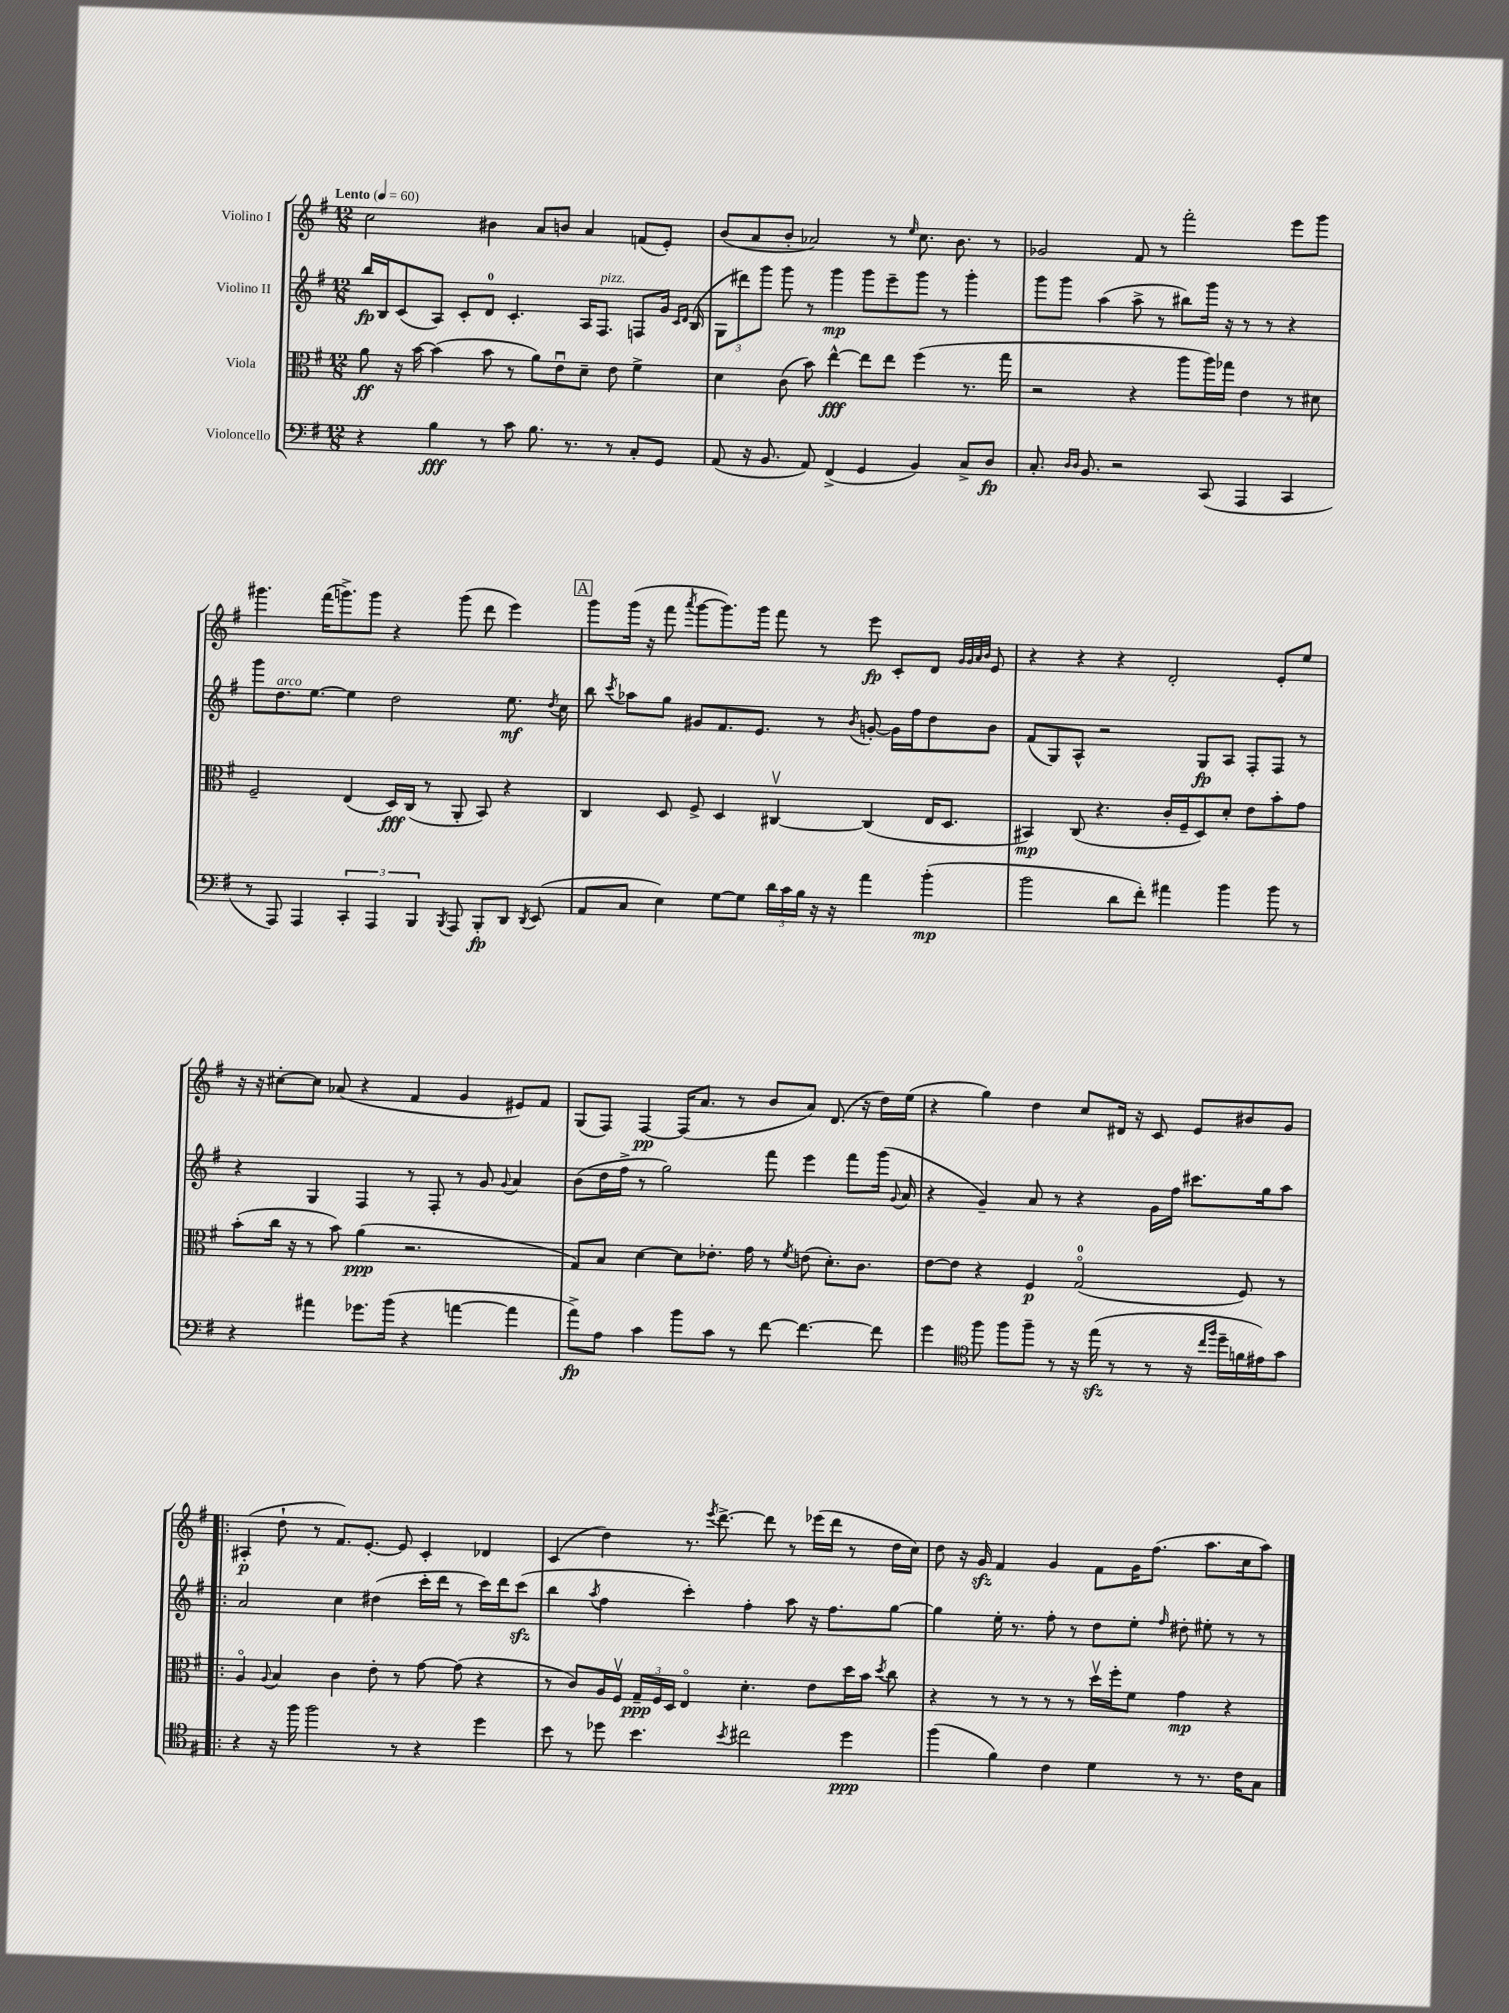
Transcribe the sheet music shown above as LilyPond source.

<<
\new StaffGroup <<
\new Staff = "s0" \with { instrumentName = "Violino I" } {
    \clef treble \key g \major \numericTimeSignature \time 12/8 \tempo "Lento" 4 = 60
    \autoBeamOff c''2 bis'4 a'8[ b'8] a'4 f'8[( e'8]-.) |
    b'8[( a'8 b'8]-. aes'2) r8 \grace { e''16 } c''8. b'8. r8 |
    ges'2 fis'8 r8 fis'''2-. e'''8[ g'''8] |
    gis'''4. fis'''16[( g'''8.->) g'''8] r4 g'''8( d'''8 e'''4) |
    \mark \markup { \box "A" } g'''8[ g'''16]( r16 fis'''8 \acciaccatura { a'''8 } g'''8[~ g'''8.) g'''16] fis'''8 r8 e'''8\fp c'8[-. d'8] \grace { g'32[ g'32 a'32 b'32] } e'8 |
    r4 r4 r4 d'2-. e'8[-. e''8] |
    r16 r16 cis''8[~-. cis''8] aes'8( r4 fis'4 g'4 eis'8[) fis'8] |
    g8[( fis8]) fis4~\pp fis16[( a'8.] r8 b'8[ a'8]) d'8.( r16 d''16[) e''16]( |
    r4 g''4) d''4 c''8[ dis'16] r16 c'8 e'8[ bis'8 g'8] |
    \bar ".|:" ais4-.\p( d''8-! r8 fis'8.[) e'8.]~-. e'8 c'4-. des'4 |
    c'4( d''4) r8. \acciaccatura { e'''8 } d'''8.~-> d'''8 r8 ees'''16[( d'''16] r8 d''16[ c''16]) |
    d''8 r16 g'16\sfz fis'4 g'4 fis'8[ g'16 fis''8.]( a''8.[ c''16 a''8]) \bar "|." |
}
\new Staff = "s1" \with { instrumentName = "Violino II" } {
    \clef treble \key g \major \numericTimeSignature \time 12/8
    \autoBeamOff b''16[\fp b16 c'8( a8]) c'8[-. d'8]-0 c'4.-. a16[ fis8.]^\markup { \italic "pizz." } f8[ g'16] \grace { c'16[ d'16] } b16( |
    \tuplet 3/2 { g8[ dis'''8) g'''8] } g'''8 r8 g'''4\mp g'''8[ e'''8-- g'''8] r8 g'''4-. |
    g'''8[ g'''8] a''4( a''8-> r8 bis''8[) g'''16] r16 r8 r8 r4 |
    g'''8[ d''8.^\markup { \italic "arco" } e''8.]~ e''4 d''2 e''8.\mf \acciaccatura { d''8 } c''16 |
    \mark \markup { \box "A" } b''8 \acciaccatura { c'''8 } aes''8[ g''8] gis'8[ fis'8. e'8.] r8 \acciaccatura { b'8 } g'8~-. g'16[ fis''16 d''8 b'8] |
    fis'8[( g8) a8]-^ r2 g8[\fp a8] fis8[-. fis8] r8 |
    r4 g4 fis4 r8 fis8-. r8 g'8 \appoggiatura { g'8 } a'4 |
    b'8[( d''16 fis''16]-> r8 g''2) fis'''8 e'''4 fis'''8[ g'''16]( \appoggiatura { g'8 } a'16 |
    r4 g'4--) a'8 r8 r4 g'16[ fis''16] cis'''8.[ g''16 a''8] |
    \bar ".|:" a'2 c''4 dis''4( c'''16[-. d'''16] r8 c'''16[) d'''16 c'''8]\sfz( |
    b''4 \acciaccatura { a''8 } fis''4 c'''4-.) fis''4-. a''8 r16 fis''8.[ g''8]~ |
    g''4 e''16-. r8. fis''8-. r8 d''8[ e''8]-. \grace { fis''16 } dis''8-. eis''8-. r8 r8 \bar "|." |
}
\new Staff = "s2" \with { instrumentName = "Viola" } {
    \clef alto \key g \major \numericTimeSignature \time 12/8
    \autoBeamOff a'8\ff r16 b'16~ b'4( b'8 r8 a'8[) e'8\downbow d'8]-- e'8 fis'4-> |
    d'4 c'8( b'8) e''4~-^\fff e''8[ e''8] fis''4( r8. g''16 |
    r2 r4 a''8[ a''16) ges''16] e'4 r8 dis'8 |
    fis2-- e4( d16[\fff) c16]( r8 a,8-. b,8) r4 |
    \mark \markup { \box "A" } c4 d8 fis8-> d4 cis4~\upbow cis4( e16[ d8.] |
    bis,4\mp) c8( r4. c'16[-. fis16-- d8) d'8]-. e'8[ b'8-. g'8] |
    b'8[-.( c''16] r16 r8 b'8) a'4\ppp( r2. |
    g8[) b8] d'4~ d'8[ ees'8.]-. g'16 r8 \acciaccatura { fis'8 } e'8( d'8.[-.) c'8.] |
    e'8[~ e'8] r4 fis4\p g2-0\flageolet( fis8) r8 |
    \bar ".|:" a4\flageolet \appoggiatura { a8 } b4 c'4 e'8-. r8 g'8~ g'8( r4 |
    r8 c'8[) a16 fis16]\upbow \tuplet 3/2 { g16[--\ppp fis16 d16] } e4\flageolet d'4.-. e'8[ d''16 b'16] \acciaccatura { d''8 } c''8 |
    r4 r8 r8 r8 r8 d''16[\upbow fis''16-. fis'8] g'4\mp r4 \bar "|." |
}
\new Staff = "s3" \with { instrumentName = "Violoncello" } {
    \clef bass \key g \major \numericTimeSignature \time 12/8
    \autoBeamOff r4 b4\fff r8 c'8 b8. r8. r8 c8[-. g,8] |
    a,8( r16 b,8. a,8) fis,4->( g,4 b,4) c8[-> d8]\fp |
    c8.-. \grace { d16[ d16] } b,8. r2 c,8( a,,4 c,4 |
    r8 a,,8) a,,4 \tuplet 3/2 { c,4-. a,,4 b,,4 } \acciaccatura { b,,8 } a,,8 b,,8[-.\fp d,8] \acciaccatura { d,8 } e,8( |
    \mark \markup { \box "A" } a,8[ c8] e4) g8[~ g8] \tuplet 3/2 { d'16[ c'16 b16] } r16 r16 a'4 b'4-.\mp( |
    b'2 d'8[ fis'8]-.) ais'4 b'4 b'8 r8 |
    r4 ais'4 ges'8.[ b'16]( r4 a'4~ a'4 |
    a'8[->\fp) a8] c'4 b'8[ c'8] r8 fis'8~ fis'4.~ fis'8 |
    g'4 \clef tenor fis''8 fis''8[ fis''8]-- r8 r16 e''16\sfz( r8 r8 r16 \grace { c''16[ fis''16] } d''16[-- f'16 eis'16) g'8] |
    \bar ".|:" r4 r16 fis''16 fis''2 r8 r4 d''4 |
    b'8 r8 des''8 b'4. \acciaccatura { b'8 } cis''2 des''4\ppp |
    fis''4( fis'4) c'4 d'4 r8 r8. c'16[ g8] \bar "|." |
}
>>
>>
\layout { \context { \Score \remove "Bar_number_engraver" } }
